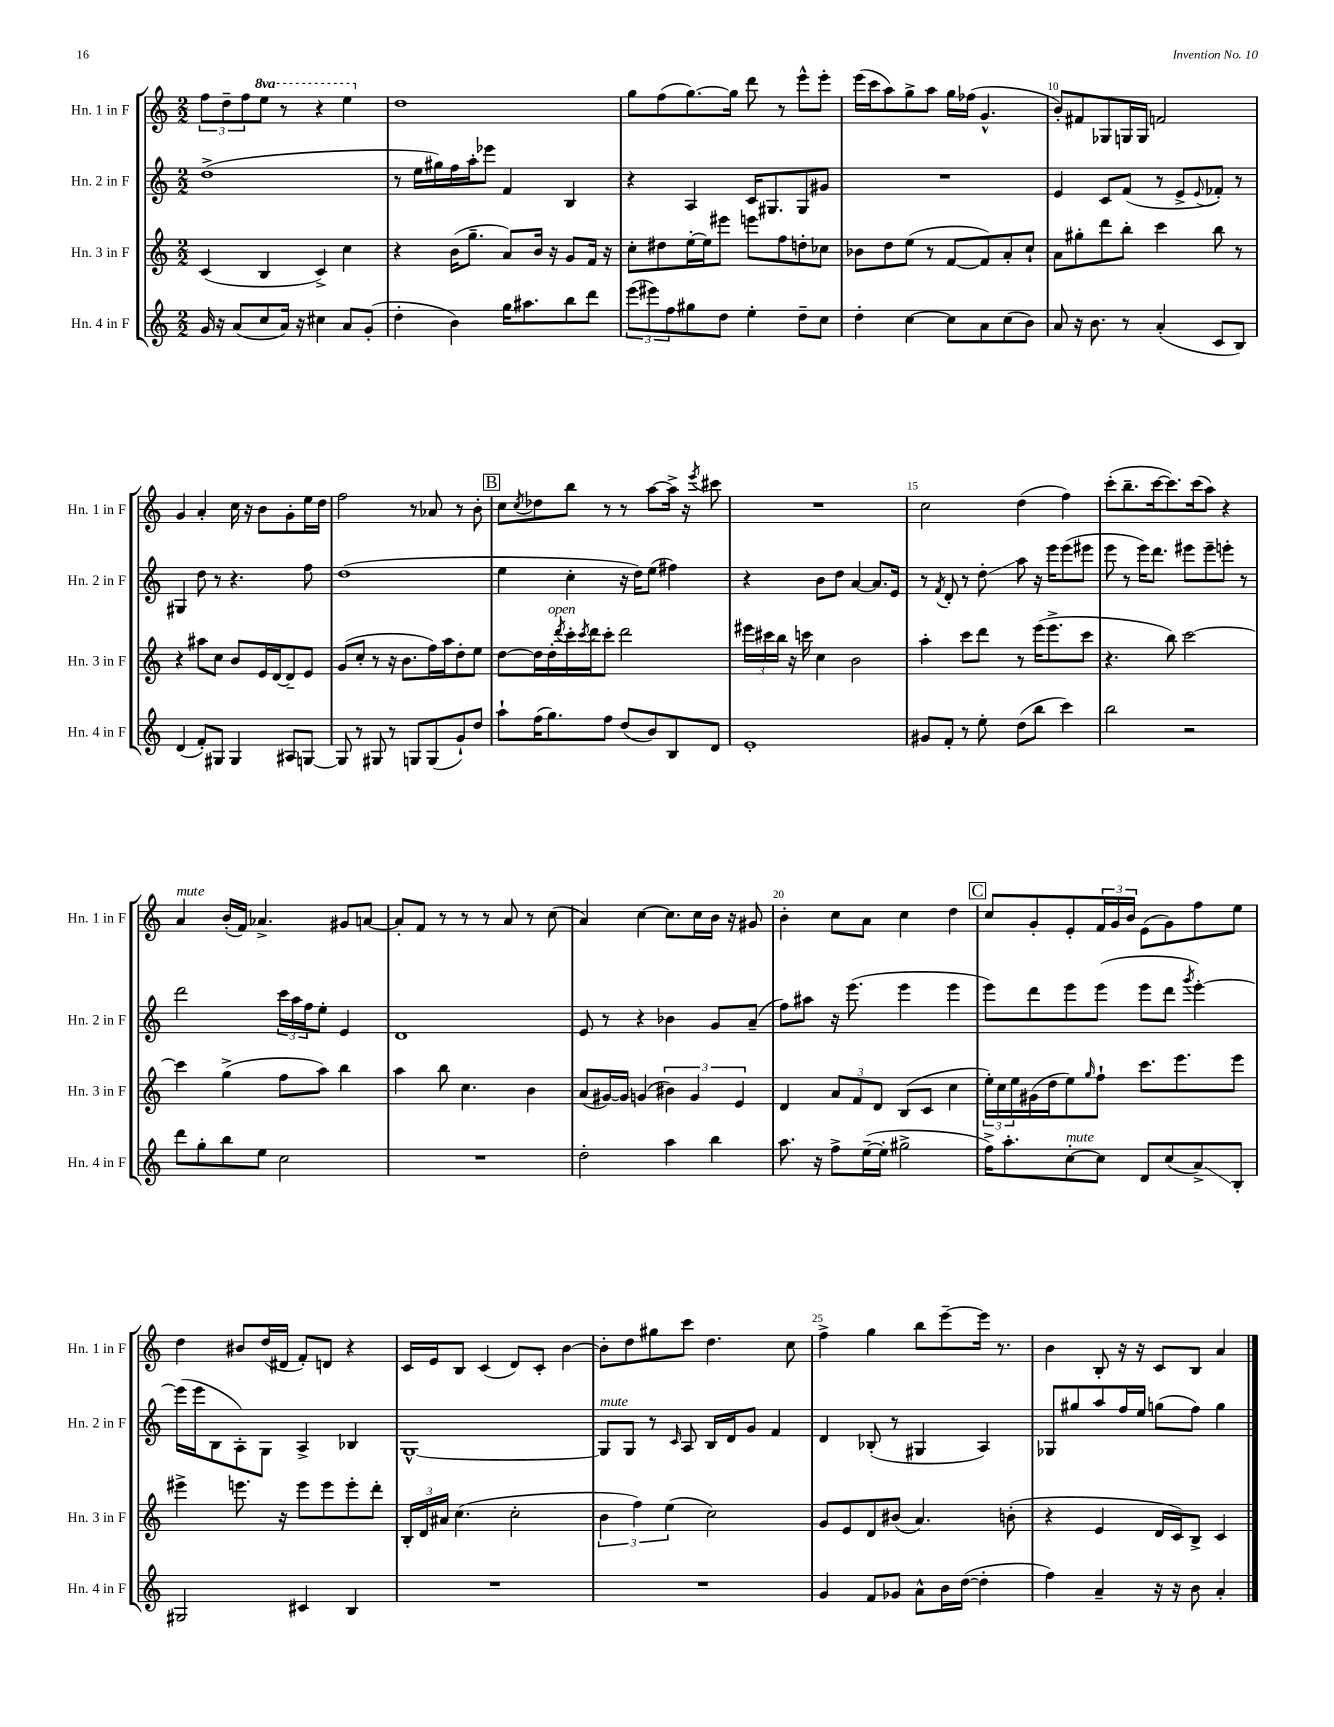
<<
\new StaffGroup <<
\new Staff = "s0" \with { instrumentName = "Hn. 1 in F" shortInstrumentName = "Hn. 1 in F" } {
    \clef treble \key c \major \numericTimeSignature \time 2/2 \set Staff.ottavationMarkups = #ottavation-simple-ordinals
    \tuplet 3/2 { f''8 d''8-- f''8 } \ottava #1 e'''8 r8 r4 e'''4 \ottava #0 |
    d''1 |
    g''8 f''8( g''8.~) g''16 d'''8 r8 e'''8-^ e'''8-. |
    e'''16( c'''16 a''8) g''8-> a''8 g''16 fes''16( g'4.-^ |
    b'8-.) fis'8 ges8 g16 g16 f'2 |
    g'4 a'4-. c''16 r16 b'8 g'8-. e''16 d''16 |
    f''2 r8 aes'8 r8 b'8-. |
    \mark \markup { \box "B" } c''8 \acciaccatura { c''8 } des''8 b''8 r8 r8 a''8~ a''16-> r16 \acciaccatura { e'''8 } cis'''8 |
    R1 |
    c''2 d''4( f''4) |
    c'''8-.( b''8.-- c'''16~ c'''8.) c'''16( a''8) r4 |
    a'4^\markup { \italic "mute" } b'16-.( f'16) aes'4.-> gis'8 a'8~ |
    a'8-. f'8 r8 r8 r8 a'8 r8 c''8( |
    a'4) c''4~ c''8. c''16 b'16 r16 gis'8 |
    b'4-. c''8 a'8 c''4 d''4 |
    \mark \markup { \box "C" } c''8 g'8-. e'8-. \tuplet 3/2 { f'16 g'16 b'16 } e'8( g'8) f''8 e''8 |
    d''4 bis'8 d''16( dis'16 f'8-.) d'8 r4 |
    c'16 e'16 b8 c'4( d'8) c'8-. b'4~ |
    b'8-. d''8 gis''8 c'''8 d''4. c''8 |
    f''4-> g''4 b''8 e'''8~-- e'''16 r8. |
    b'4 b8-. r16 r16 c'8 b8 a'4 \bar "|." |
}
\new Staff = "s1" \with { instrumentName = "Hn. 2 in F" shortInstrumentName = "Hn. 2 in F" } {
    \clef treble \key c \major \numericTimeSignature \time 2/2
    d''1->( |
    r8 e''16 gis''16) f''16 a''16-. ees'''8 f'4 b4 |
    r4 a4 c'16 gis8. gis8 gis'8 |
    R1 |
    e'4 c'8 f'8( r8 e'8-> \appoggiatura { e'8 } fes'8-.) r8 |
    gis4 d''8 r8 r4. f''8 |
    d''1( |
    \mark \markup { \box "B" } e''4 c''4-. r16 d''16) e''8( fis''4) |
    r4 b'8 d''8 a'4~ a'8. e'16 |
    r8 \acciaccatura { f'8 } d'8-. r8 d''8-.\glissando a''8 r16 e'''16 e'''8( eis'''8 |
    e'''8 r8 e'''16) d'''8. eis'''8 eis'''8-- e'''8-. r8 |
    d'''2 \tuplet 3/2 { c'''16 a''16 f''16 } e''8-. e'4 |
    d'1 |
    e'8 r8 r4 bes'4 g'8 a'8--( |
    f''8) ais''8 r16 e'''8.( e'''4 e'''4 |
    \mark \markup { \box "C" } e'''8) d'''8 e'''8 e'''8( e'''8 d'''8 \acciaccatura { g'''8 } e'''4~-.) |
    e'''16( e'''16 b8 a8-.) g8 a4-> bes4 |
    g1~-^ |
    g8^\markup { \italic "mute" } g8 r8 \grace { c'16 } a8 b16 d'16 g'8 f'4 |
    d'4 bes8-.( r8 gis4 a4) |
    ges8 gis''8 a''8 f''16 e''16 g''8( f''8) g''4 \bar "|." |
}
\new Staff = "s2" \with { instrumentName = "Hn. 3 in F" shortInstrumentName = "Hn. 3 in F" } {
    \clef treble \key c \major \numericTimeSignature \time 2/2
    c'4( b4 c'4->) c''4 |
    r4 b'16( g''8.-- a'8) b'16 r16 g'8 f'16 r16 |
    c''8-. dis''8 e''16~-. e''16 eis'''8 e'''8 f''8 d''8-. ces''8 |
    bes'8 d''8 e''8( r8 f'8~ f'8) a'8-. c''8-! |
    a'8 gis''8-. d'''8 b''8-. c'''4 b''8 r8 |
    r4 ais''8 c''8 b'8 e'16 d'16~ d'8-- e'8 |
    g'8( c''8-. r8 r16 b'8. f''16) a''16 d''8-. e''8 |
    \mark \markup { \box "B" } d''8~ d''16 d''16-.^\markup { \italic "open" } \acciaccatura { d'''8 } c'''16-. \acciaccatura { c'''8 } d'''16 c'''8-. d'''2 |
    \tuplet 3/2 { eis'''16 cis'''16 b''16 } r16 c'''16 c''4 b'2 |
    a''4-. c'''8 d'''8 r8 e'''16( e'''8.-> c'''8 |
    r4. b''8) c'''2~ |
    c'''4 g''4->( f''8 a''8) b''4 |
    a''4 b''8 c''4. b'4 |
    a'8( gis'16~) gis'16 g'4( \tuplet 3/2 { bis'4) g'4 e'4 } |
    d'4 \tuplet 3/2 { a'8 f'8 d'8 } b8( c'8 c''4 |
    \mark \markup { \box "C" } \tuplet 3/2 { e''16-.) c''16 e''16 } gis'16( d''16 e''8) \grace { g''16 } f''8-! c'''8. e'''8. e'''8 |
    eis'''4-> e'''8. r16 e'''8 e'''8 e'''8-. d'''8-. |
    \tuplet 3/2 { b16-. d'16 ais'16 } c''4.( c''2-. |
    \tuplet 3/2 { b'4 f''4) e''4( } c''2) |
    g'8 e'8 d'8 bis'8( a'4.) b'8-.( |
    r4 e'4 d'16 c'16) b8-> c'4 \bar "|." |
}
\new Staff = "s3" \with { instrumentName = "Hn. 4 in F" shortInstrumentName = "Hn. 4 in F" } {
    \clef treble \key c \major \numericTimeSignature \time 2/2
    g'16 r16 a'8( c''8 a'16) r16 cis''4 a'8 g'8-.( |
    d''4-. b'4) g''16 ais''8. b''8 d'''8 |
    \tuplet 3/2 { e'''8( eis'''8) f''8 } gis''8 d''8 e''4-. d''8-- c''8 |
    d''4-. c''4~ c''8 a'8 c''8( b'8) |
    a'8 r16 b'8. r8 a'4-.( c'8 b8) |
    d'4( f'8-.) gis8 gis4 ais8 g8~ |
    g8 r8 gis8 r8 g8 g8( g'8-!) d''8 |
    \mark \markup { \box "B" } a''8-! f''16( g''8.) f''8 d''8( b'8) b8 d'8 |
    e'1-. |
    gis'8 f'8-. r8 e''8-. d''8( b''8 c'''4) |
    b''2 r2 |
    d'''8 g''8-. b''8 e''8 c''2 |
    R1 |
    d''2-. a''4 b''4 |
    a''8. r16 f''8-> e''16~--( e''16-. gis''2-> |
    \mark \markup { \box "C" } f''16->) a''8.-. c''8~-.^\markup { \italic "mute" } c''8 d'8 c''8( a'8->\glissando) b8-. |
    gis2 cis'4 b4 |
    R1 |
    R1 |
    g'4 f'8 ges'8 a'8-^ b'16 d''16~( d''4-. |
    f''4) a'4-- r16 r16 b'8 a'4-. \bar "|." |
}
>>
>>
\layout { \context { \Score currentBarNumber = #6 \override BarNumber.break-visibility = ##(#f #t #t) barNumberVisibility = #(every-nth-bar-number-visible 5) } }
